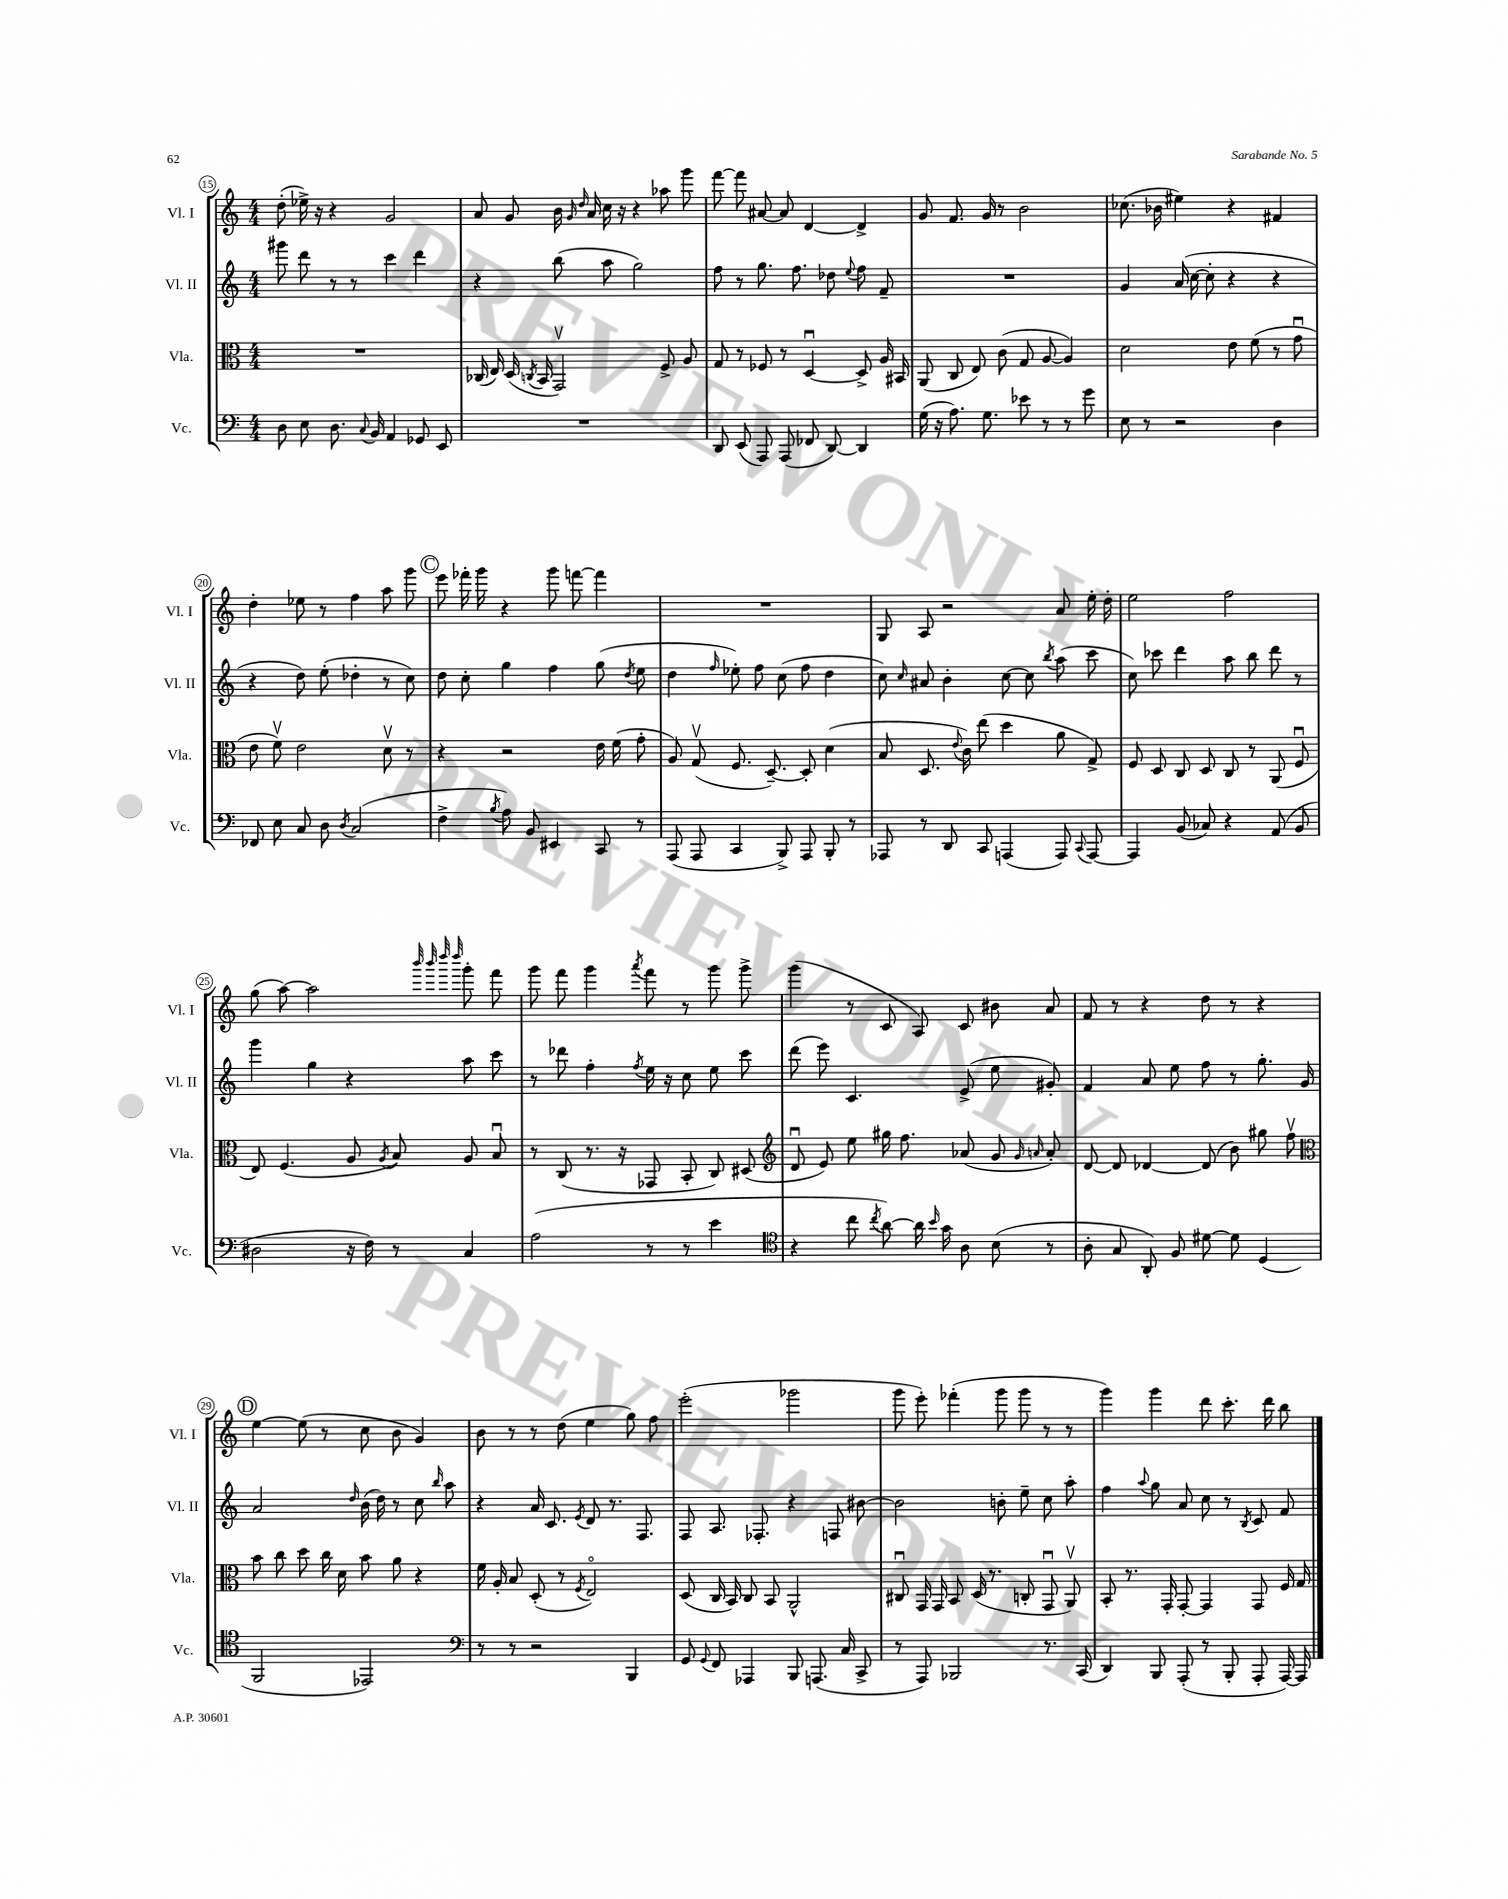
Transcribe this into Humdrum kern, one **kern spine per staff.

**kern	**kern	**kern	**kern
*part4	*part3	*part2	*part1
*staff4	*staff3	*staff2	*staff1
*I"Vc.	*I"Vla.	*I"Vl. II	*I"Vl. I
*I'Vc.	*I'Vla.	*I'Vl. II	*I'Vl. I
*clefF4	*clefC3	*clefG2	*clefG2
*k[]	*k[]	*k[]	*k[]
*M4/4	*M4/4	*M4/4	*M4/4
=15	=15	=15	=15
8D\	1r	8ggg#X\	(8dd'\
8E\	.	8ddd\	16ee-X^\)
.	.	.	16r
8.D\	.	8r	4r
.	.	8r	.
8qqC/	.	.	.
16BB/	.	.	.
4AA/	.	4ccc\	2g/
8GG-X/	.	4ddd\	.
8EE/	.	.	.
=16	=16	=16	=16
1r	(16C-X/	4r	8a/
.	16E/)	.	.
.	(16D/	.	8g/
.	8qCn/	.	.
.	16BB/	.	.
.	2GGv/)	(8bb\	16b\
.	.	.	16qqg/
.	.	.	16qqdd/
.	.	.	16a/
.	.	8aa\	16cc\
.	.	.	16r
.	.	2gg\)	4r
.	8F^/	.	8aa-X\
.	8A/	.	8ggg\
=17	=17	=17	=17
8DD/	8G/	8ff\	[8fff\
(8EE/	8r	8r	8fff\]
8AAA/)	8F-X/	8.gg\	[8a#X/
(8AAA/	8r	.	8a#/]
.	.	8.ff\	.
8FF-X/	[4Du/	.	[4d/
[8DD/)	.	8dd-X\	.
.	.	8qqee/	.
4DD/]	8D^/]	8ff\	4d^/]
.	16A/	8f~/	.
.	16BB#X/	.	.
=18	=18	=18	=18
(16G\	(8AA/	1r	8g/
16r	.	.	.
8.A\)	8C/	.	8.f/
.	8E/)	.	.
8.G\	.	.	16g/
.	(8c\	.	8r
8e-X\	8G/	.	2b\
8r	[8A/	.	.
8r	4A/])	.	.
8g\	.	.	.
=19	=19	=19	=19
8E\	2d\	4g/	(8.cc-X\
8r	.	.	.
.	.	.	16b-X\
2r	.	(16a/	4ee#X\)
.	.	[16cc\	.
.	.	8cc'\]	.
.	8e\	4r	4r
.	(8f\	.	.
4D\	8r	4r	4f#X/
.	8gu\	.	.
!!LO:LB:g=z
=20	=20	=20	=20
8FF-X/	8e\	4r	4dd'\
8E\	8fv\)	.	.
8C/	2e\	8dd\)	8ee-X\
8D\	.	(8ee'\	8r
8qD/	.	.	.
(2C/	.	4dd-X'\	4ff\
.	8dv\	8r	8aa\
.	8r	8cc\)	8ggg\
!!LO:REH:place=s1:t=C
=21	=21	=21	=21
4F^\	4r	8dd\	8eee\
.	.	8cc'\	16fff-X'\
.	.	.	16ggg\
8qB/	.	.	.
8A\)	2r	4gg\	4r
8BB/	.	.	.
4EE#X/	.	4ff\	8ggg\
.	.	.	[8fffn\
8CC/	16e\	(8gg\	4fff\]
.	(16f\	.	.
.	.	8qdd/	.
8r	8g'\	8ee\	.
=22	=22	=22	=22
(8AAA/	8A/)	4dd\	1r
8AAA/	(8Gv/	.	.
.	.	16qqff/	.
4CC/	8.F/	8ee-X'\)	.
.	.	8ff\	.
.	[8.D~/)	.	.
8BBB^/)	.	(8cc\	.
8AAA/	8D'/]	8ff\	.
8BBB'/	(4d\	4dd\	.
8r	.	.	.
=23	=23	=23	=23
8AAA-X/	8B/	8cc\)	8G/
.	.	16qqcc/	.
8r	8.D/	8a#X/	8A/
8DD/	.	4b'\	2r
.	8qqe/	.	.
.	16c\)	.	.
8CC/	(8ee\	.	.
(4AAAn/	4dd\	[8cc\	.
.	.	8cc\]	.
.	.	8qbb/	.
8AAA/)	8a\	(8aa\	8a/
8qqCC/	.	.	.
[8AAA/	8G^/)	8ccc\	16ee'\
.	.	.	16dd'\
=24	=24	=24	=24
4AAA/]	8F/	8cc\)	2ee\
.	8D/	8ccc-X\	.
(8BB/	8C/	4ddd\	.
8C-X/)	8D/	.	.
4r	8C/	8aa\	2ff\
.	8r	8bb\	.
(8AA/	(8AA/	8ddd\	.
8BB/	8Fu/	8r	.
!!LO:LB:g=z
=25	=25	=25	=25
2D#X\	8E/)	4ggg\	(8gg\
.	(4.F/	.	[8aa\)
.	.	4gg\	2aa\]
16r	8A/	4r	.
16F\)	.	.	.
.	8qA/	.	.
8r	8B/)	.	.
.	.	.	32qqbbb/
.	.	.	32qqbbb/
.	.	.	32qqdddd/
.	.	.	32qqdddd/
4C/	8A/	8aa\	8ggg'\
.	8Bu/	8ccc\	8fff\
=26	=26	=26	=26
(2A\	8r	8r	8ggg\
.	(8C/	8ddd-X\	8fff\
.	8.r	4ff'\	4ggg\
.	16r	.	.
.	.	8qff/	8qaaa/
8r	8GG-X/	16ee\	8fff\
.	.	16r	.
8r	8BB'/	8cc\	8r
4e\	8C/)	8ee\	8ggg\
.	(8D#X/	8ccc\	8ggg^\
=27	=27	=27	=27
*clefC4	*clefG2	*	*
4r	8du/	(8ddd\	(4ggg\
.	8e/)	8eee\)	.
8cc\	8ee\	4.c/	8r
8qcc/	.	.	.
[8a\)	16gg#X\	.	8c/
.	8.ff\	.	.
16a\]	.	.	8A/)
16qqb/	.	.	.
16g\	.	.	.
8A\	(8a-X/	(8e^/	8c/
(8B\	8g/	8ee\	8b#X\
.	16qqg/	.	.
.	16qqan/	.	.
8r	8a'/)	8g#X'/)	8a/
=28	=28	=28	=28
8A'\	[8d/	4f/	8f/
8G/	8d/]	.	8r
8AA'/)	[4d-X/	8a/	4r
8F/	.	8ee\	.
[8d#X\	(8d-/]	8ff\	8dd\
8d#\]	8b\)	8r	8r
(4D/	8gg#X\	8.gg'\	4r
.	8ffv\	.	.
.	.	16g/	.
!!LO:LB:g=z
!!LO:REH:place=s1:t=D
=29	=29	=29	=29
*	*clefC3	*	*
2FF/	8b\	2a/	[4ee\
.	8cc\	.	.
.	8dd\	.	(8ee\]
.	16cc\	.	8r
.	16d\	.	.
.	.	16qqdd/	.
2EE-X/)	8b\	(16b\	8cc\
.	.	16dd\)	.
.	8a\	8r	8b\
.	4r	8cc\	4g/)
.	.	16qqbb/	.
.	.	8aa\	.
=30	=30	=30	=30
*clefF4	*	*	*
8r	16f\	4r	8b\
.	16A'/	.	.
8r	8B/	.	8r
2r	(8D'/	16a/	8r
.	.	8.c/	.
.	8r	.	(8dd\
.	8qF/	8qe/	.
.	2E/)	8d/	4ee\
.	.	8.r	.
4BBB/	.	.	8gg\)
.	.	8.F/	.
.	.	.	8ff\
=31	=31	=31	=31
8GG/	(8D/	8F/	(2eee'\
8qqGG/	.	.	.
8FF/	16C/	8.A/	.
.	16BB/)	.	.
4AAA-X/	8C/	.	.
.	.	8.F-X'/	.
.	8BB/	.	.
8BBB/	2AA^^/	4r	2ggg-X\
(8.AAAn/	.	.	.
.	.	8Fn/	.
16C/	.	.	.
8CC^/	.	[8b#X\	.
=32	=32	=32	=32
8r	8C#Xu/	2b#\]	8ggg\
8AAA/)	16GG/	.	8eee'\)
.	16GG/	.	.
2BBB-X/	8BB/	.	(4fff-X'\
.	(16D/	.	.
.	8.r	.	.
.	.	8bn'\	8ggg\
.	8Cn'/	8ee~\	8ggg\
8.r	8GGu/	8cc\	8r
.	8AAv/)	8aa'\	8r
(16CC/	.	.	.
=33	=33	=33	=33
4DD/)	8BB'/	4ff\	4ggg\)
.	8.r	.	.
.	.	8qqaa/	.
8BBB/	.	8gg\	4ggg\
.	16GG'/	.	.
(8AAA'/	[8GG'/	8a/	.
8r	4GG/]	8cc\	8ddd\
8BBB'/	.	8r	8.ccc'\
.	.	8qB/	.
8AAA'/	8GG/	8c/	.
.	.	.	16ddd\
[16AAA/)	16F/	8f/	8bb\
16AAA/]	16G/	.	.
==	==	==	==
*-	*-	*-	*-
